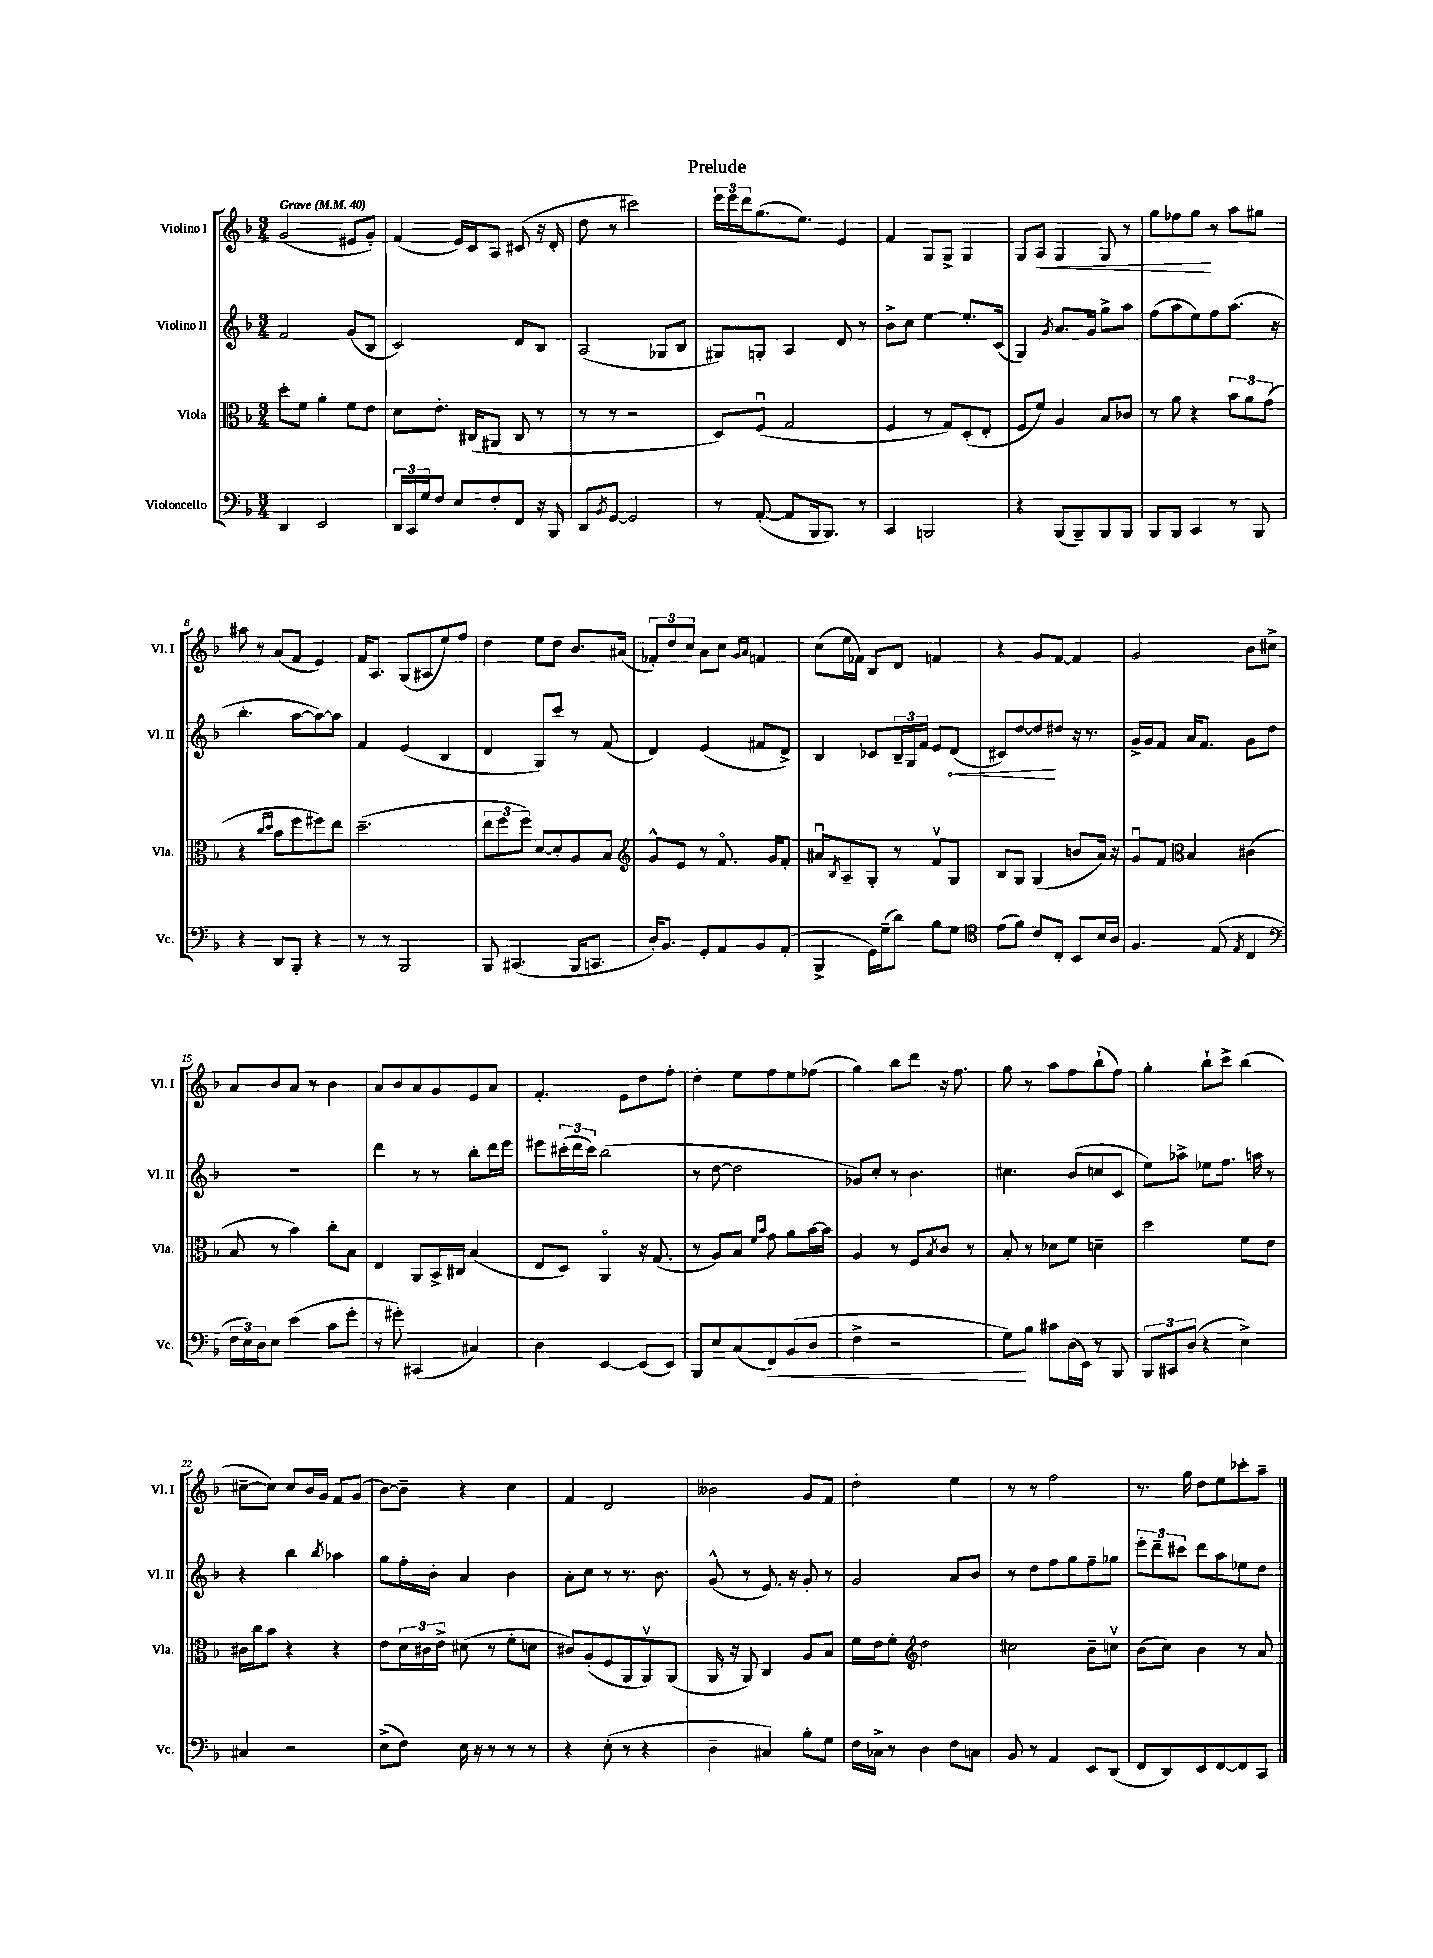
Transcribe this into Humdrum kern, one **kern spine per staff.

**kern	**kern	**kern	**kern
*staff4	*staff3	*staff2	*staff1
*clefF4	*clefC3	*clefG2	*clefG2
*k[b-]	*k[b-]	*k[b-]	*k[b-]
*M3/4	*M3/4	*M3/4	*M3/4
*MM40	*MM40	*MM40	*MM40
4DD/	8dd'\L	2f/	(2g/
.	8f\J	.	.
2EE/	4a'\	.	.
.	8f\L	(8g/L	8e#/L
.	8e\J	8B-/J	8g'/J)
=	=	=	=
24DD/LL	8d\L	2c/)	(4f/
24CC/	.	.	.
24G/J	.	.	.
8F/J	8.e'\J	.	.
8E/L	.	.	16e/LL)
.	(16C#/LK	.	16c/J
8F'/	8AA#/J	.	8A/J
8FF/J	8C#/	8d/L	(8c#/
16r	8r	8B-/J	16r
16BBB-/	.	.	16d'/
=	=	=	=
8DD/L	8r	(2A/	8dd\
8qBB-/	.	.	.
[8GG/J	8r	.	8r
2GG/]	2r	.	2ccc#\)
.	.	8G-/L	.
.	.	8B-/J	.
=	=	=	=
8r	8D/L)	8G#/L)	24eee\LL
.	.	.	24eee\
.	.	.	24ddd\J
([8AA'/	(8Fu/J	8G'/J	(8.gg\
8AA/]L	2G/	4A/	.
.	.	.	8.ee\J)
16BBB-/k	.	.	.
8.BBB-/J)	.	.	.
.	.	8d/	4e/
8r	.	8r	.
=	=	=	=
4CC/	4F/	8b-^\L	4f/
.	.	8cc\J	.
2BBB/	8r	[4ee\	8G/L
.	8G/L)	.	8G^/J
.	(8D'/	8.ee'/]L	4G/
.	8E'/J	.	.
.	.	(16c/Jk	.
=	=	=	=
4r	8F/L	4G/)	8G/L
.	8f/J)	.	8A/J
.	.	8qg/	.
(8BBB-/L	4A/	8.a/L	4G/
8BBB-~/)	.	.	.
.	.	16g/Jk	.
8BBB-/	8B-/L	8gg^\L	8G/
8BBB-/J	8c-/J	8aa\J	8r
=	=	=	=
8BBB-/L	8r	(8ff\L	8gg\L
8BBB-/J	8a\	8aa\	8ff-\
4CC/	4r	8ee\)	8gg\J
.	.	8ff\	8r
8r	12b-\L	(8.aa\J	8aa\L
.	12a\	.	.
8BBB-/	.	.	8gg#\J
.	(12g\J	.	.
.	.	16r	.
=	=	=	=
4r	4r	4.bb-'\	8aa#\
.	.	.	8r
.	16qqcc/LL	.	.
.	16qqdd/JJ	.	.
8DD/L	8b-\L	.	(8a/L
8BBB-'/J	8ff\	[8aa\L	8f/J
4r	8ff#\)	8aa\_)	4e/)
.	8ee\J	8aa\]J	.
=	=	=	=
8r	(2.dd~\	4f/	16f/LK
.	.	.	8.A/J
8r	.	.	.
2BBB-/	.	(4e/	(8G/L
.	.	.	8A#/
.	.	4B-/	8ee/)
.	.	.	8ff/J
=	=	=	=
8BBB-/	12ee\L	4d/	4dd\
.	12ff\	.	.
(4.CC#/	.	.	.
.	12ff\J)	.	.
.	[8d/L	8G/L)	8ee\L
.	8d'/]	8ccc/J	8dd\J
16BBB-/LK	8A/	8r	8.b-/L
8.CC/J	.	.	.
.	8B-/J	(8f/	.
.	.	.	(16a#/Jk
=	=	=	=
*	*clefG2	*	*
16D'/LK)	8g^^/L	4d/)	12f-'/L)
8.BB-/J	.	.	.
.	.	.	12dd/
.	8e/J	.	.
.	.	.	12cc/J
8GG'/L	8r	(4e/	8a\L
8AA/	8.fo/	.	8cc\J
.	.	.	16qqg/LL
.	.	.	16qqa/JJ
8BB-/	.	8f#/L	4f/
.	16g/LK	.	.
(8AA'/J	8f'/J	8d^/J)	.
=	=	=	=
4BBB-^/	8a#u/L	4B-/	(8cc\L
.	8qB-/	.	.
.	8A~/	.	16ee\L
.	.	.	16f-\JJ)
16GG\LL)	8G'/J	8c-/L	8B-/L
(16G~\J	.	.	.
8d\J)	8r	24B-~/L	8d/J
.	.	24G/	.
.	.	24f/JJ	.
8B-\L	8fv/L	8e/L	4f/
8G\J	8G/J	(8d/J	.
=	=	=	=
*clefC4	*	*	*
(8e\L	8B-/L	8c#/L)	4r
8f\J)	8G/J	[8dd/	.
8c/L	(4G/	8dd/]	8g/L
8C'/J	.	8dd#/J	[8f/J
8BB-/L	8b/L	16r	4f/]
.	.	8.r	.
16B-/L	16a/Jk)	.	.
16A/JJ	16r	.	.
=	=	=	=
4.F/	8gu/L	16g^/LL	2g/
.	.	16g/J	.
.	8f/J	8f/J	.
*	*clefC3	*	*
.	4B-/	16a/LK	.
.	.	8.f/J	.
(8E/	.	.	.
8qE/	.	.	.
4C/	(4c#\	8g\L	8b-\L
.	.	8dd\J	8cc#^\J
=	=	=	=
*clefF4	*	*	*
24F\LL	8B-/	2.r	8a/L
24E\)	.	.	.
24D\J	.	.	.
8E\J	8r	.	8b-/
(4e\	4b-\)	.	8a/J
.	.	.	8r
8c\L	8cc'\L	.	4b-\
8g'\J	8B-\J	.	.
=	=	=	=
8r	4E/	4ddd\	8a/L
8g#'\)	.	.	8b-/
(4CC#/	8AA/L	8r	8a/
.	16BB-^/L	8r	8g/
.	16C#/JJ	.	.
4C#/)	(4B-/	8bb-'\L	8e/
.	.	16ddd\L	8a/J
.	.	16eee\JJ	.
=	=	=	=
4D\	8E/L	8eee#\L	4.f'/
.	8D/J)	(24ccc#'\L	.
.	.	24ddd\	.
.	.	24ccc#\JJ)	.
[4EE/	4AAo/	(2bb-\	.
.	.	.	8e\L
(8EE/]L	16r	.	8dd\
.	(8.G/	.	.
8EE/J)	.	.	8ff'\J
=	=	=	=
8BBB-/L	8r	8r	4dd'\
8E/	8A/L)	[8dd\	.
(8C/	8B-/J	2dd\]	8ee\L
.	16qqf/LL	.	.
.	16qqb-/JJ	.	.
8FF/)	8g\	.	8ff\
(8BB-/	8a\L	.	8ee\
8D/J	[16b-\L	.	(8ff-\J
.	16b-\]JJ	.	.
=	=	=	=
4F^\	4A/	8g-/L)	4gg\)
.	.	8cc'/J	.
2r	8r	8r	8bb-\L
.	8F/L	4.b-\	8ddd\J
.	8qB-/	.	.
.	8c/J	.	16r
.	.	.	8.ff\
.	8r	.	.
=	=	=	=
8G\L)	8B-'/	4.cc#\	8gg\
8B-\J	8r	.	8r
8c#\L	8d-\L	.	8aa\L
(16D\L	8f\J	(8b-/L	8ff\
16EE\JJ)	.	.	.
8r	4d~\	8cc/	(8bb-`\
8BBB-/	.	8c/J	8ff\J)
=	=	=	=
12BBB-/L	2dd\	8ee\L)	4gg'\
12CC#/	.	.	.
.	.	8aa-^\J	.
(12D/J	.	.	.
4r	.	8ee-\L	8bb-`\L
.	.	8.ff\J	8ccc^\J
4E^\)	8f\L	.	(4bb-\
.	.	16aa\	.
.	8e\J	8r	.
=	=	=	=
4C#/	16c#\LL	4r	[8cc#~\L
.	16cc\J	.	.
.	8b-\J	.	8cc#\]J)
2r	4r	4bb-\	8cc#/L
.	.	.	16b-/L
.	.	.	16g/JJ
.	.	8qbb-/	.
.	4r	4aa-\	8f/L
.	.	.	(8g/J
=	=	=	=
(8E^\L	8e\L	8gg\L	[8b-\L)
8F\J)	24d\L	16ff'\L	8b-~\]J
.	24c#\	.	.
.	.	16b-'\JJ	.
.	24e^\JJ	.	.
16E\	(8d#\	4a/	4r
16r	.	.	.
8r	8r	.	.
8r	8f'\L	4b-\	4cc\
8r	8d\J	.	.
=	=	=	=
4r	8c#/L)	8a'\L	4f/
.	(8A'/	8cc\J	.
(8E'\	8F/	8r	2d/
8r	8AA/	8.r	.
4r	8AAv/)	.	.
.	.	8.b-\	.
.	(8AA/J	.	.
=	=	=	=
4D~\	16AA/	(8g^^/	2b--\
.	16r	.	.
.	8AA/)	8r	.
4C#/)	4C/	8.e/)	.
.	.	16r	.
8B-'\L	8A/L	8g'/	8g/L
8G\J	8B-/J	8r	8f/J
=	=	=	=
16F\LL	16f\LL	2g/	2dd'\
16C-^\JJ	16e\J	.	.
8r	8f'\J	.	.
*	*clefG2	*	*
4D\	2dd\	.	.
8F\L	.	8a/L	4ee\
8C\J	.	8b-/J	.
=	=	=	=
8BB-/	2cc#\	8r	8r
8r	.	8dd\L	8r
4AA/	.	8ff\	2ff\
.	.	8gg\	.
8EE/L	8b-~\L	8ff~\	.
(8DD/J	8ccv\J	8gg-\J	.
=	=	=	=
8FF/L	(8b-\L	12eee'\L	8.r
.	.	12ddd~\	.
8DD/)	8cc\J)	.	.
.	.	12ccc#\J	.
.	.	.	16gg\
8EE/	4b-\	8ddd\L	8dd\L
[8FF/	.	8aa\	8ee\
8FF/]	8r	8ee-\	8ccc-'\
8CC/J	8a/	8dd\J	8aa~\J
==	==	==	==
*-	*-	*-	*-
